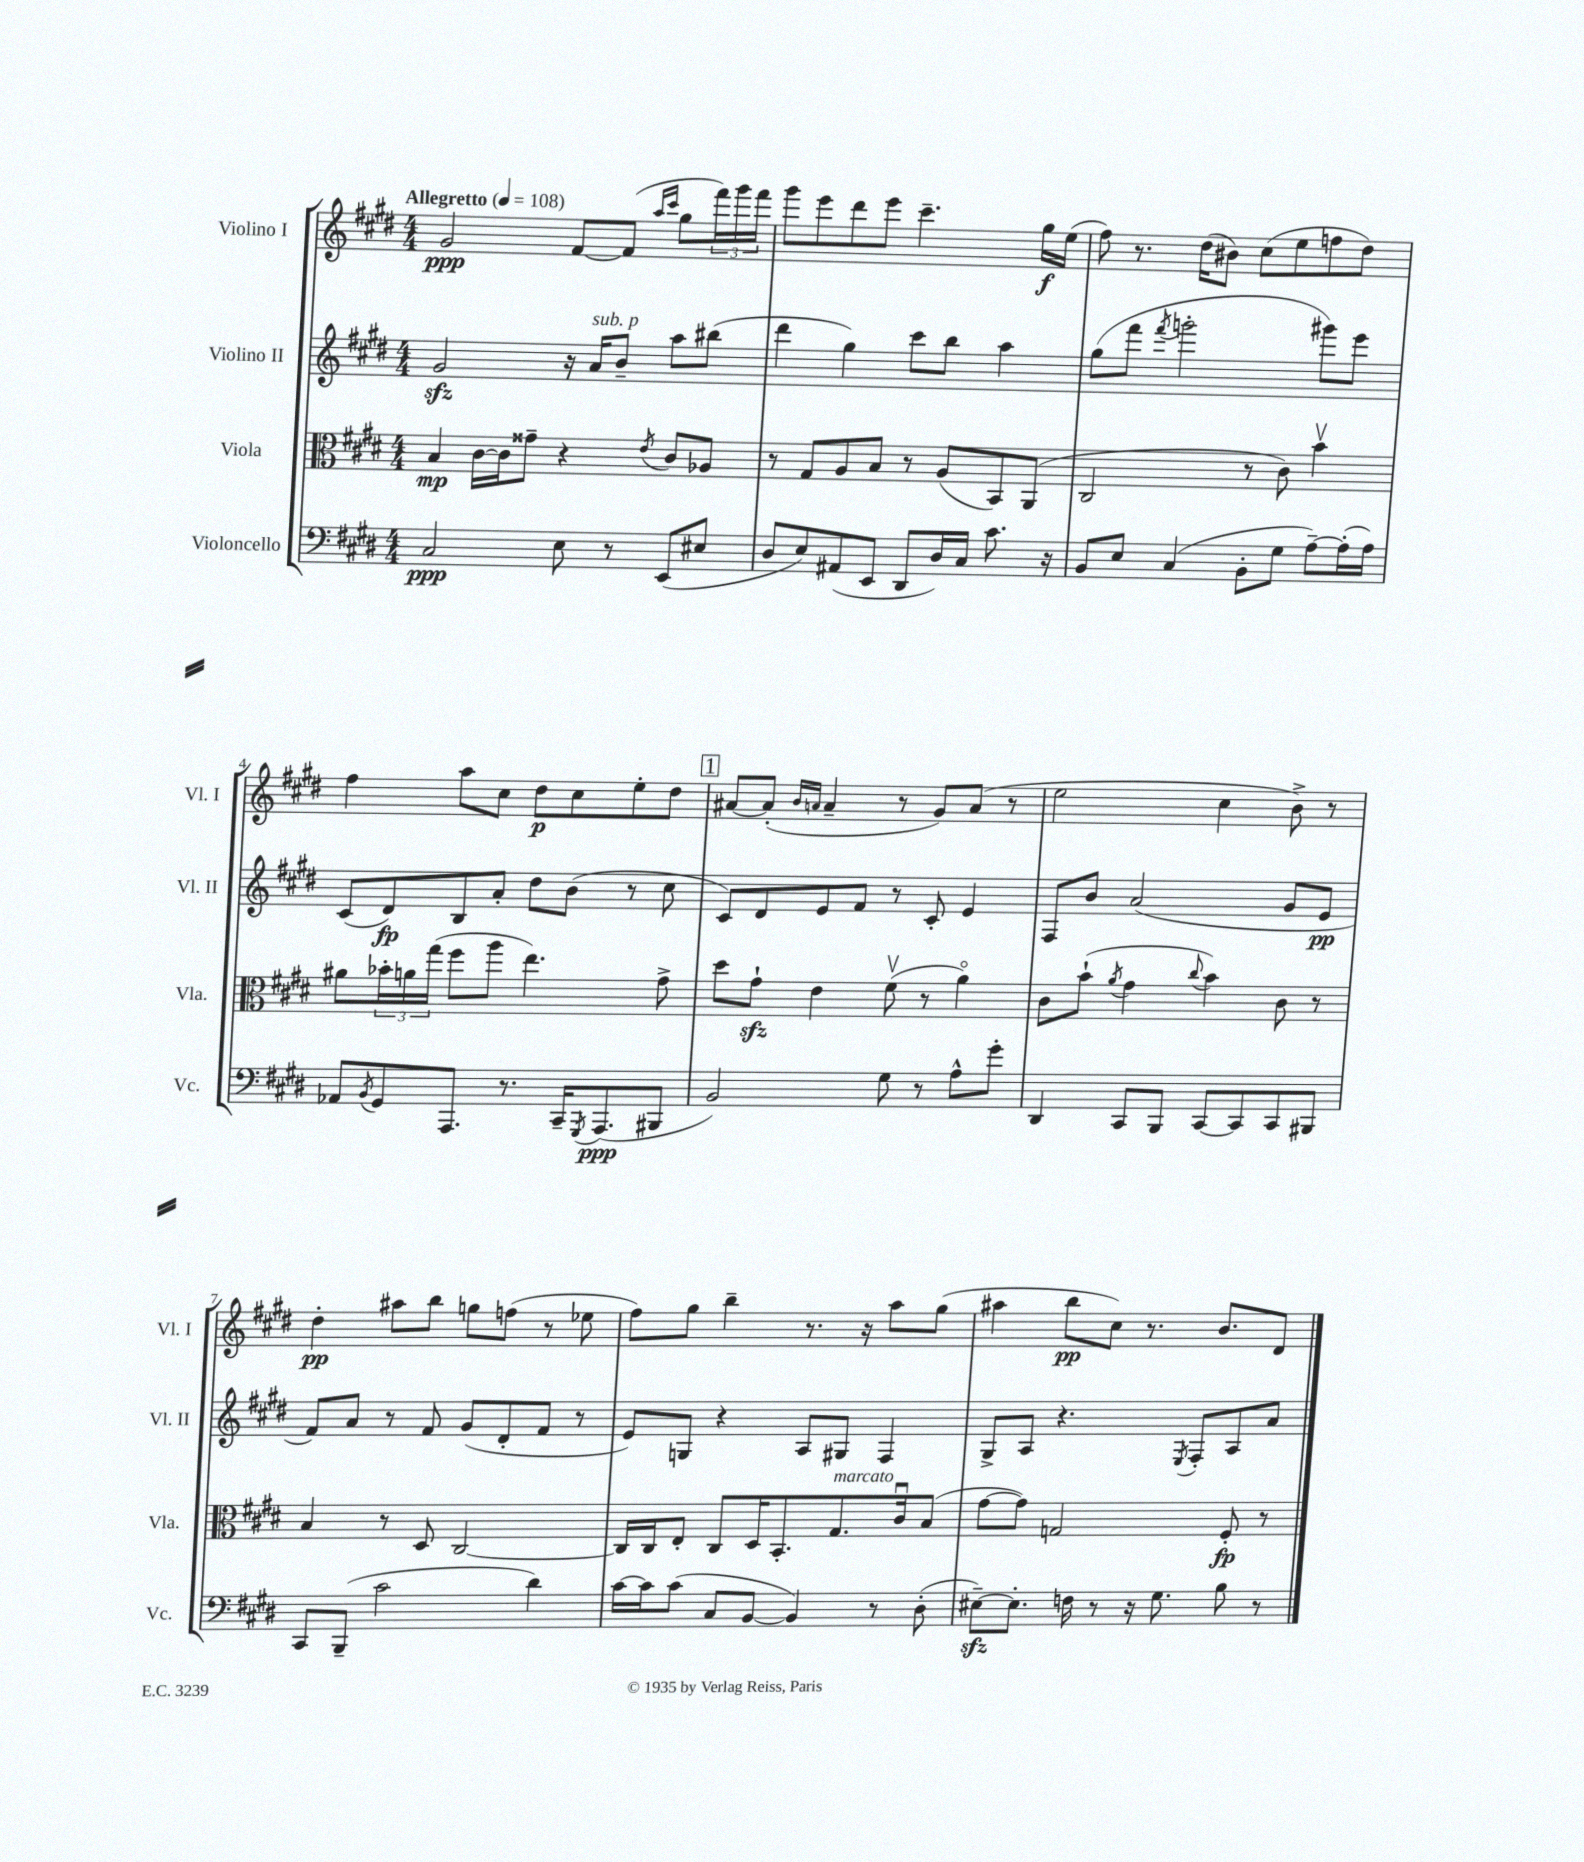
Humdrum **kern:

**kern	**kern	**kern	**kern
*staff4	*staff3	*staff2	*staff1
*clefF4	*clefC3	*clefG2	*clefG2
*k[f#c#g#d#]	*k[f#c#g#d#]	*k[f#c#g#d#]	*k[f#c#g#d#]
*M4/4	*M4/4	*M4/4	*M4/4
*MM108	*MM108	*MM108	*MM108
2C#/	4B/	2g#/	2g#/
.	[16c#\LL	.	.
.	16c#\]J	.	.
.	8g##~\J	.	.
8E\	4r	16r	[8f#/L
.	.	16a/LK	.
8r	.	8b~/J	(8f#/]J
.	.	.	16qqaa/LL
.	8qe/	.	16qqccc#/JJ
(8EE/L	8c#/L	8aa\L	8gg#\L
8E#/J	8A-/J	(8bb#\J	24fff#\L)
.	.	.	24ggg#\
.	.	.	24fff#\JJ
=	=	=	=
8D#/L	8r	4ddd#\	8ggg#\L
8E/)	8G#/L	.	8eee\
(8AA#/	8A/	4gg#\)	8ddd#\
8EE/J	8B/J	.	8eee\J
8DD#/L	8r	8ccc#\L	4.ccc#~\
16D#/L)	(8A/L	8bb\J	.
16C#/JJ	.	.	.
8.c#\	8BB/)	4aa\	.
.	(8AA/J	.	16gg#\LL
16r	.	.	(16ee\JJ
=	=	=	=
8BB/L	2C#/	(8gg#\L	8ff#\)
8E/J	.	8fff#\J	8.r
.	.	8qfff#/	.
(4C#/	.	2ggg'\	.
.	.	.	(16dd#\LK
.	.	.	8b#\J)
8BB'\L	8r	.	(8cc#\L
8G#\J	8c#\)	.	8ee\
[8A~\L)	4bv\	8ggg#\L)	8ff\
(16A'\]L	.	8eee\J	8dd#\J)
16A\JJ)	.	.	.
=	=	=	=
8AA-/L	8a#\L	(8c#/L	4ff#\
8qBB/	.	.	.
8GG#/	24b-'\L	8d#/)	.
.	24a\	.	.
.	(24gg#\JJ	.	.
8.AAA/J	8ff#\L	8B/	8aa\L
.	8aa\J	8a'/J	8cc#\J
8.r	.	.	.
.	4.ee\)	8dd#\L	8dd#\L
16CC#~/LK	.	(8b\J	8cc#\
8qGGG#/	.	.	.
(8.AAA/	.	.	.
.	.	8r	8ee'\
8BBB#/J	8g#^\	8cc#\	8dd#\J
=	=	=	=
2BB/)	8dd#\L	8c#/L)	[8a#/L
.	8g#`\J	8d#/	(8a#'/]J
.	.	.	16qqb/LL
.	.	.	16qqa/JJ
.	4e\	8e/	4a~/
.	.	8f#/J	.
8G#\	(8f#v\	8r	8r
8r	8r	8c#'/	8g#/L)
8A^^\L	4ao\)	4e/	(8a/J
8g#'\J	.	.	8r
=	=	=	=
4DD#/	8c#\L	8F#/L	2ee\
.	(8b`\J	8b/J	.
.	8qa/	.	.
8CC#/L	4g#\	(2a/	.
8BBB/J	.	.	.
.	8qqcc#/	.	.
[8CC#/L	4b\)	.	4cc#\
8CC#/]	.	.	.
8CC#/	8c#\	8g#/L	8b^\)
8BBB#/J	8r	8e/J	8r
=	=	=	=
8CC#/L	4B/	8f#/L)	4dd#'\
(8BBB~/J	.	8a/J	.
2c#\	8r	8r	8aa#\L
.	8D#/	8f#/	8bb\J
.	[2C#/	(8g#/L	8gg\L
.	.	8d#'/	(8ff\J
4d#\)	.	8f#/J	8r
.	.	8r	8ee-\
=	=	=	=
[16c#\LL	16C#/]LL	8e/L)	8ff#\L)
16c#\]J	16C#/J	.	.
(8c#\J	8E'/J	8G/J	8gg#\J
8C#/L	8C#/L	4r	4bb~\
[8BB/J	16D#/K	.	.
.	8.BB'/	.	.
4BB/])	.	8A/L	8.r
.	8.G#/	8G#/J	.
.	.	.	16r
8r	.	4F#/	8aa\L
.	16c#u/k	.	.
(8D#'\	(8B/J	.	(8gg#\J
=	=	=	=
[8E#~\L)	[8g#\L	8G#^/L	4aa#\
8.E#'\]J	8g#\]J)	8A/J	.
.	2G/	4.r	8bb\L
16F\	.	.	.
8r	.	.	8cc#\J)
16r	.	.	8.r
8.G#\	.	.	.
.	.	8qE/	.
.	.	8F#'/L	.
.	.	.	8.b/L
8B\	8F#'/	8A/	.
8r	8r	8a/J	8d#/J
==	==	==	==
*-	*-	*-	*-
